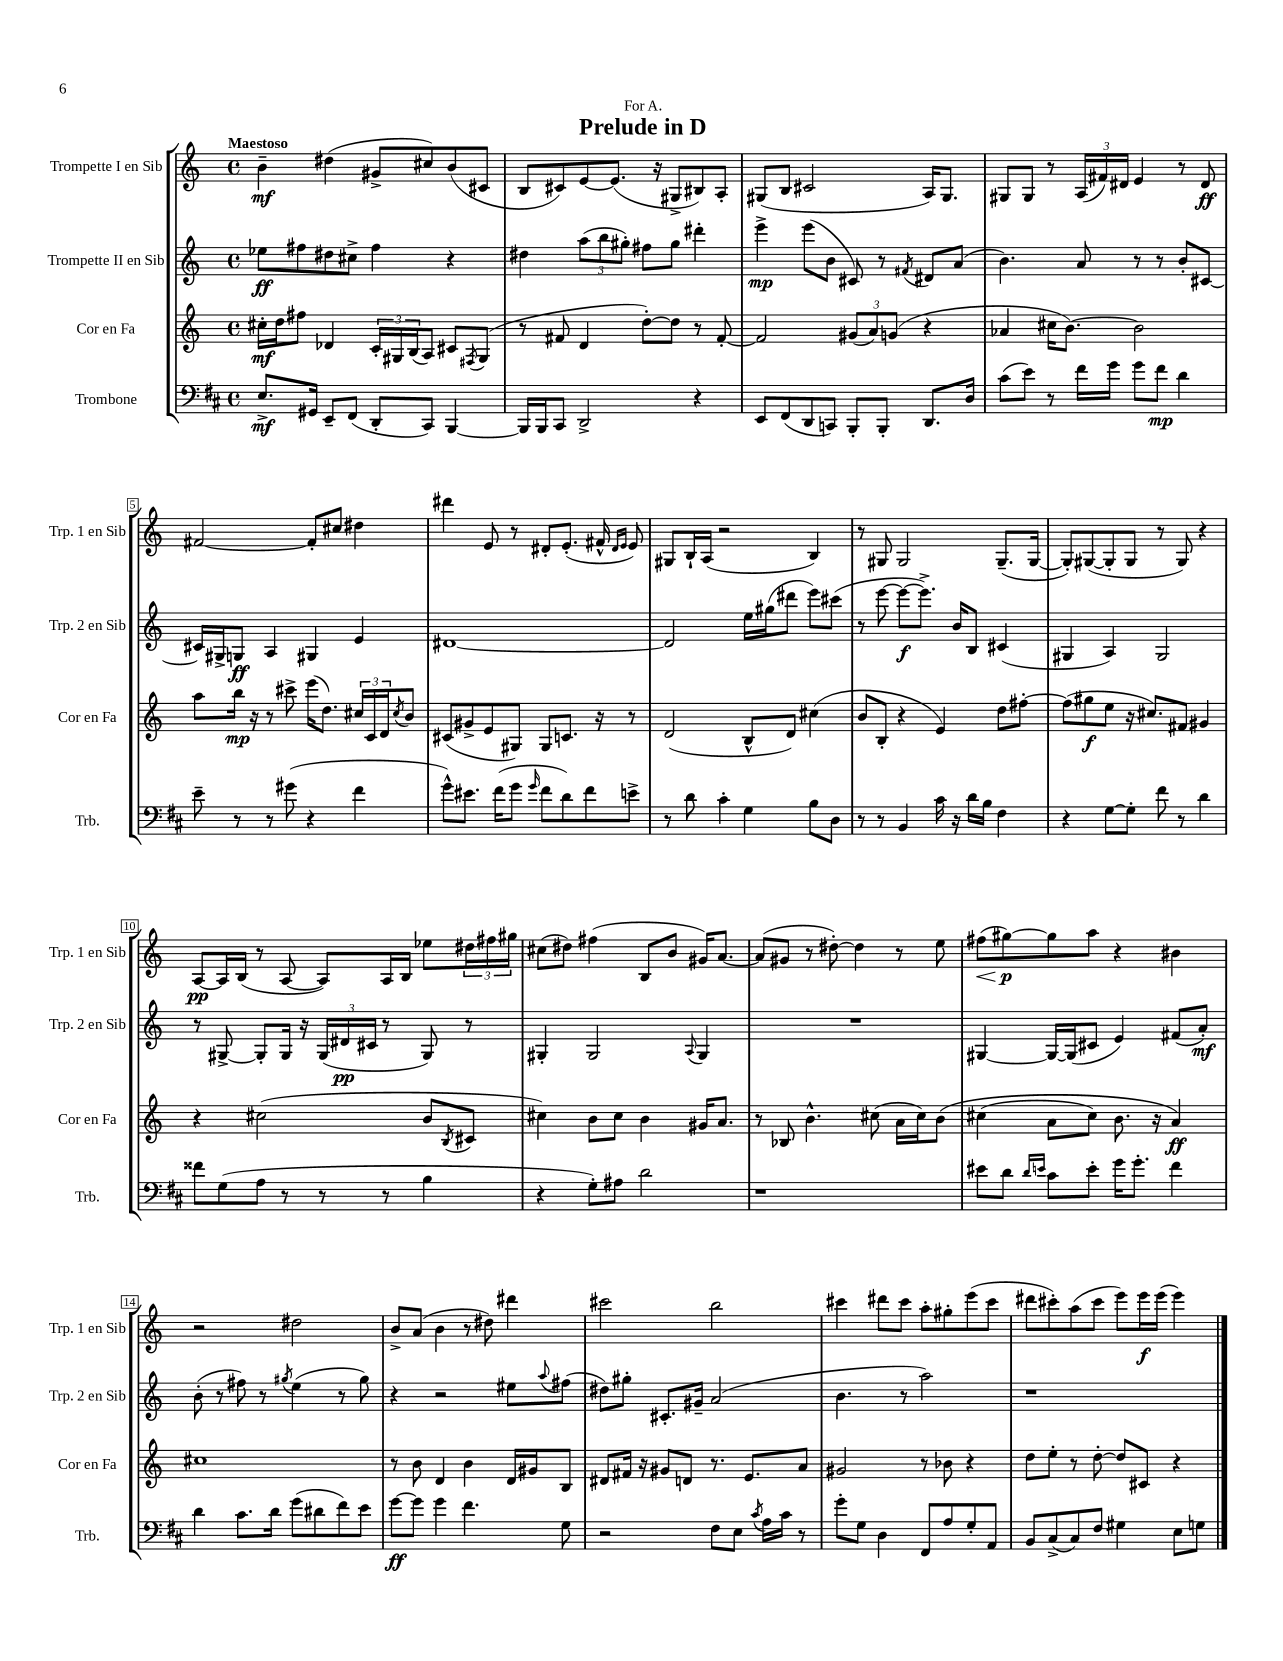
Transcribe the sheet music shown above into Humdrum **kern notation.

**kern	**kern	**kern	**kern
*staff4	*staff3	*staff2	*staff1
*clefF4	*clefG2	*clefG2	*clefG2
*k[f#c#]	*k[]	*k[]	*k[]
*M4/4	*M4/4	*M4/4	*M4/4
*met(c)	*met(c)	*met(c)	*met(c)
8.E^/L	16cc#'\LL	8ee-\L	4b~\
.	16dd\J	.	.
.	8ff#\J	8ff#\	.
16GG#/Jk	.	.	.
8EE~/L	4d-/	8dd#\	(4dd#\
(8FF#/J	.	8cc#^\J	.
8DD'/L	24c'/LL	4ff#\	8g#^/L
.	24G#/	.	.
.	(24B/J	.	.
8CC#/J)	8A/J)	.	8cc#/)
[4BBB/	8c#/L	4r	(8b/
.	8qF#/	.	.
.	(8G#/J	.	8c#/J
=	=	=	=
16BBB/]LL	8r	4dd#\	8B/L
16BBB/J	.	.	.
8CC#/J	8f#/	.	8c#/)
2DD^/	4d/	(12aa\L	[8e/
.	.	12bb\	.
.	.	.	(8.e/]J
.	.	12gg#'\J)	.
.	[8dd'\L)	8ff#\L	.
.	.	.	16r
.	8dd\]J	8gg#\J	8G#^/L
4r	8r	4ddd#'\	8B#/)
.	[8f#'/	.	8A'/J
=	=	=	=
8EE/L	2f#/]	4eee^\	(8G#/L
(8FF#/	.	.	8B/J
8DD/	.	(8eee\L	2c#/
8CC/J)	.	8b\J	.
8BBB'/L	(12g#/L	8c#/)	.
.	12a/)	.	.
8BBB'/J	.	8r	.
.	(12g/J	.	.
.	.	8qf#/	.
8.DD/L	4r	8d#/L	16A/LK)
.	.	.	8.G#/J
.	.	(8a/J	.
16D/Jk	.	.	.
=	=	=	=
(8c#\L	4a-/	4.b\)	8G#/L
8e\J)	.	.	8G#/J
8r	16cc#\LK	.	8r
.	[8.b\J)	.	.
16f#\LL	.	8a/	(24A/LL
.	.	.	24f#/)
16g\JJ	.	.	.
.	.	.	24d#/JJ
8g\L	2b\]	8r	4e/
8f#\J	.	8r	.
4d\	.	8b'/L	8r
.	.	[8c#/J	8d#/
=	=	=	=
8e~\	8aa\L	16c#/]LL	[2f#/
.	.	16G#^/J	.
8r	16bb\Jk	8G/J	.
.	16r	.	.
8r	8r	4A/	.
(8g#\	8ccc#^\	.	.
4r	(16eee\LK	4G#/	8f#'/]L
.	8.dd\J)	.	.
.	.	.	8cc#/J
4f#\	24cc#/LL	4e/	4dd#\
.	24c/	.	.
.	24d/J	.	.
.	8qcc#/	.	.
.	8b/J	.	.
=	=	=	=
8g^^\L)	(8c#/L	[1d#	4ddd#\
8.e#\J	8g#^/	.	.
.	8e/	.	8e/
(16f#\LK	.	.	.
8g\J	8G#/J)	.	8r
16qqg/	.	.	.
8f#\L	8G#/L	.	8d#'/L
8d\)	8.c/J	.	(8.e'/J
8f#\	.	.	.
.	16r	.	16f#^^/
.	.	.	16qqd#/LL
.	.	.	16qqe/JJ
8e^\J	8r	.	8e/)
=	=	=	=
8r	(2d/	2d#/]	8G#/L
8d\	.	.	16B`/L
.	.	.	(16A/JJ
4c#'\	.	.	2r
4G\	8B^^/L	16ee\LL	.
.	.	(16gg#\J	.
.	8d/J)	8ddd#\J	.
8B\L	(4cc#\	8eee\L)	4B/)
8D\J	.	(8ccc#\J	.
=	=	=	=
8r	8b/L	8r	8r
8r	8B'/J	[8eee\	8G#/
4BB/	4r	8eee\_L	2G#/
.	.	8.eee^\]J)	.
16c#\	4e/)	.	.
16r	.	16b/LK	.
16d\LL	.	8B/J	.
16B\JJ	.	.	.
4F#\	8dd\L	(4c#/	(8.G#~/L
.	[8ff#'\J	.	.
.	.	.	[16G#/Jk
=	=	=	=
4r	(8ff#\]L	4G#/	8G#'/]L)
.	8gg#\	.	([8G#/
[8G\L	8ee\J	4A/)	8G#'/]
8G'\]J	16r	.	8G#/J
.	8.cc#/L)	.	.
8f#\	.	2G#/	8r
8r	8f#/J	.	8G#/)
4d\	4g#/	.	4r
=	=	=	=
8f##\L	4r	8r	[8A/L
(8G\	.	[8G#^/	16A/]L
.	.	.	(16B/JJ
8A\J	(2cc#\	8G#'/]L	8r
8r	.	16G#/Jk	[8A/
.	.	16r	.
8r	.	(24G#/LL	8A/]L)
.	.	24d#/	.
.	.	24c#/JJ	.
8r	.	8r	16A/L
.	.	.	16B/JJ
4B\	8b/L	8G#/)	8ee-\L
.	8qB/	.	.
.	8c#/J	8r	24dd#\L
.	.	.	24ff#\
.	.	.	24gg#\JJ
=	=	=	=
4r	4cc#\)	4G#'/	(8cc#\L
.	.	.	8dd#\J)
8G'\L)	8b\L	2G#/	(4ff#\
8A#\J	8cc#\J	.	.
2d\	4b\	.	8B/L
.	.	.	8b/J
.	.	8qqA/	.
.	16g#/LK	4G#/	16g#/LK)
.	8.a/J	.	[8.a/J
=	=	=	=
1r	8r	1r	(8a/]L
.	8B-/	.	8g#/J
.	4.b^^\	.	8r
.	.	.	[8dd#'\)
.	.	.	4dd#\]
.	(8cc#\	.	.
.	16a\LL	.	8r
.	16cc#\J)	.	.
.	&(8b\J	.	8ee\
=	=	=	=
8e#\L	(4cc#\	[4G#/	(8ff#\L
8d\J	.	.	[8gg#\)
16qqd/LL	.	.	.
16qqe/JJ	.	.	.
8c#\L	8a\L	16G#/_LL	8gg#\]
.	.	(16G#/]J	.
8e'\J	8cc#\J)	8c#/J	8aa\J
16g\LK	8.b\	4e/)	4r
8.g'\J	.	.	.
.	16r	.	.
4f#\	4a/&)	(8f#/L	4b#\
.	.	8a'/J)	.
=	=	=	=
4d\	1cc#	(8b'\	2r
.	.	8r	.
8.c#\L	.	8ff#\)	.
.	.	8r	.
16d\Jk	.	.	.
.	.	8qgg#/	.
(8g\L	.	(4ee\	2dd#\
8d#\	.	.	.
8f#\)	.	8r	.
8e\J	.	8gg#\)	.
=	=	=	=
[8g\L	8r	4r	8b^/L
8g\]J	8b\	.	(8a/J
4g\	4d/	2r	4b\
4.f#\	4b\	.	8r
.	.	.	8dd#\)
.	16d/LL	8ee#\L	4ddd#\
.	16g#/J	.	.
.	.	8qqaa/	.
8G\	8B/J	(8ff#\J	.
=	=	=	=
2r	8d#/L	8dd#\L)	2ccc#\
.	16f#/Jk	8gg#'\J	.
.	16r	.	.
.	8g#/L	8.c#'/L	.
.	8d/J	.	.
.	.	16g#~/Jk	.
8F#\L	8.r	(2a/	2bb\
8E\J	.	.	.
.	8.e/L	.	.
8qc#/	.	.	.
16A\LL	.	.	.
16c#\JJ	.	.	.
8r	8a/J	.	.
=	=	=	=
8g'\L	2g#/	4.b\	4ccc#\
8G\J	.	.	.
4D\	.	.	8ddd#\L
.	.	8r	8ccc#\J
8FF#/L	8r	2aa\)	8aa'\L
8A/	8b-\	.	8gg#'\
8G'/	4r	.	(8eee\
8AA/J	.	.	8ccc#\J
=	=	=	=
8BB/L	8dd\L	1r	8ddd#\L
(8C#^/	8ee'\J	.	8ccc#'\)
8C#/)	8r	.	(8aa\
8F#/J	[8dd'\	.	8ccc#\J
4G#\	8dd/]L	.	8eee\L)
.	8c#/J	.	16eee\L
.	.	.	(16eee\JJ
8E\L	4r	.	4eee\)
8G\J	.	.	.
==	==	==	==
*-	*-	*-	*-
